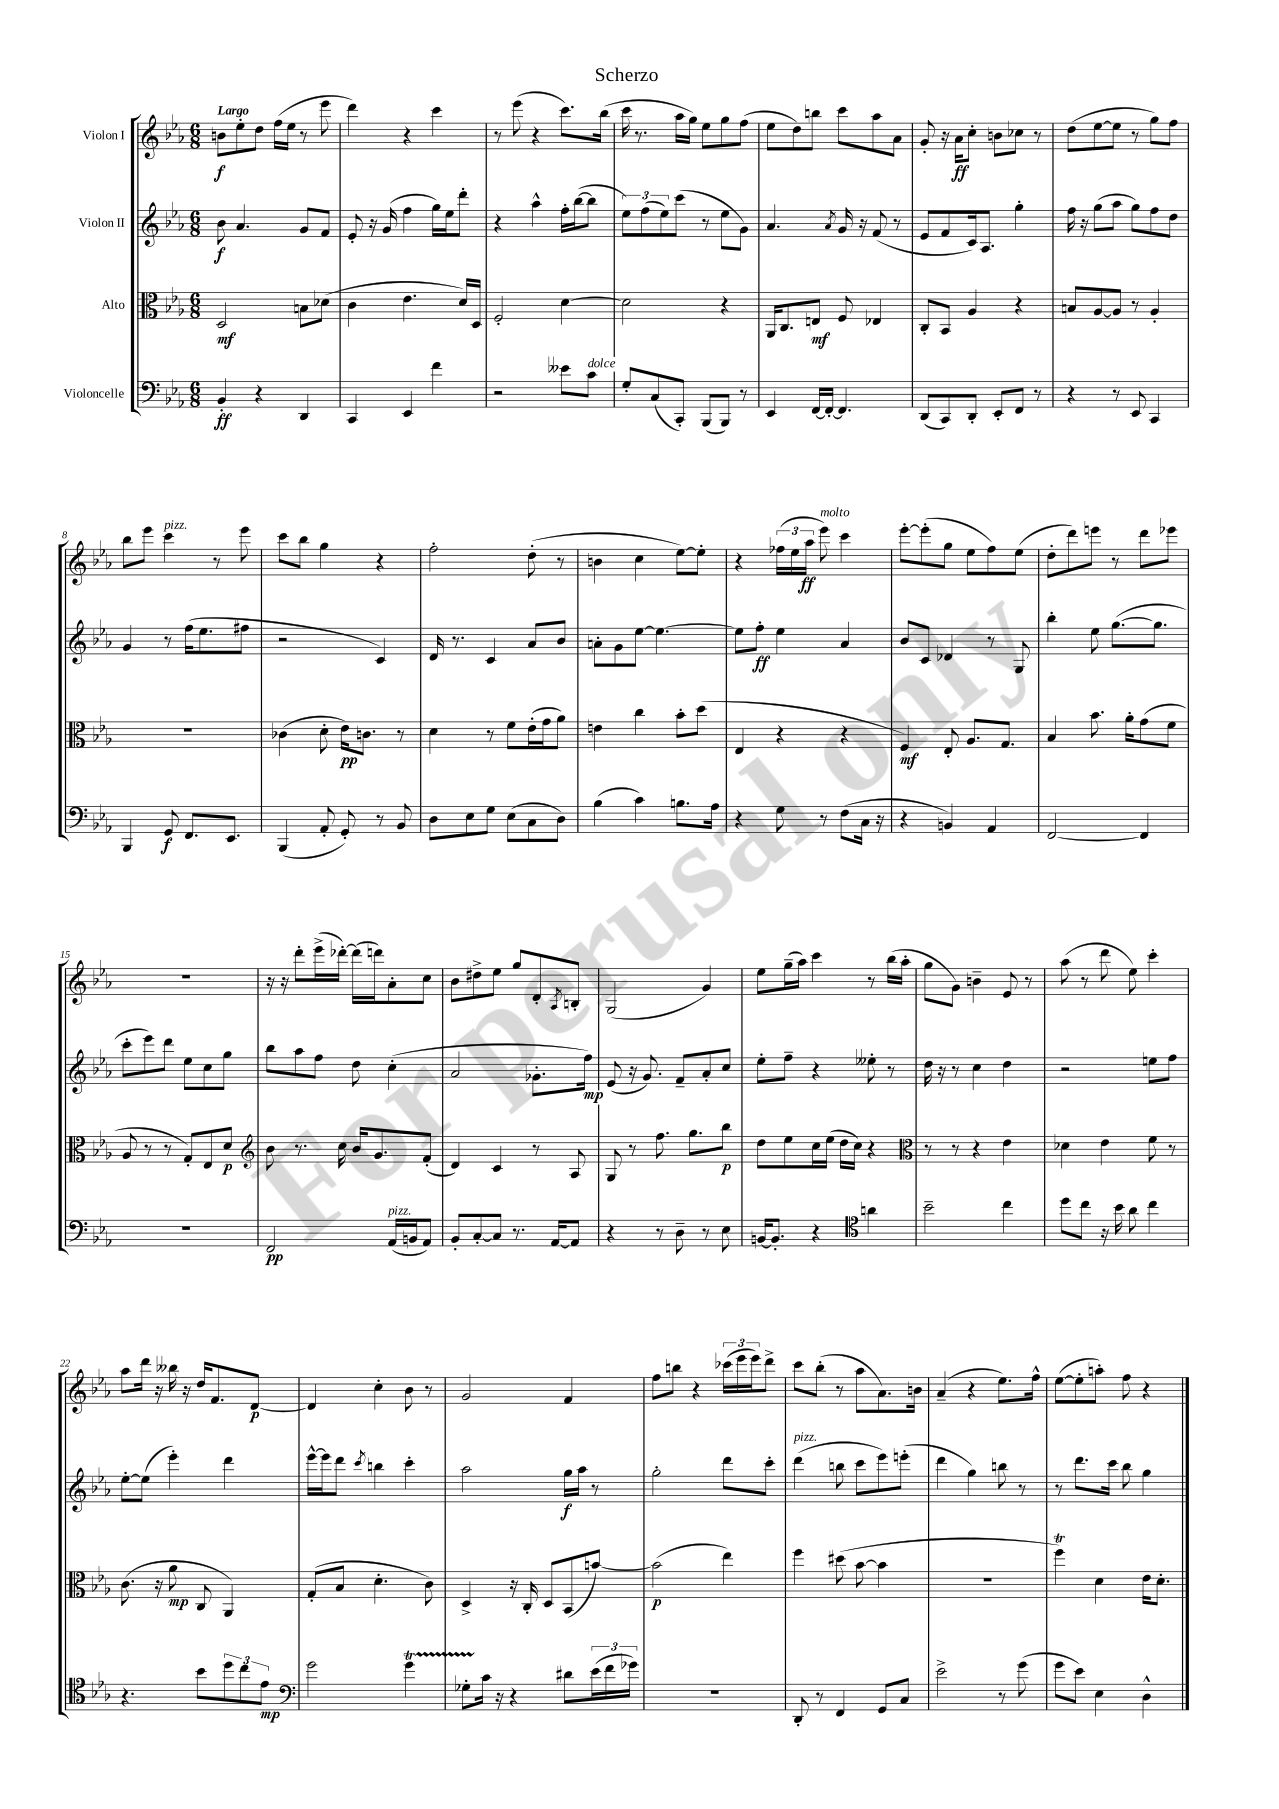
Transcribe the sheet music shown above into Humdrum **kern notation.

**kern	**kern	**kern	**kern
*staff4	*staff3	*staff2	*staff1
*clefF4	*clefC3	*clefG2	*clefG2
*k[b-e-a-]	*k[b-e-a-]	*k[b-e-a-]	*k[b-e-a-]
*M6/8	*M6/8	*M6/8	*M6/8
4BB-'	2D	8b-	8b
.	.	4.a-	8ee-'
4r	.	.	8dd
.	.	.	(16ff
.	.	.	16ee-
4DD	8B	8g	8r
.	(8d-	8f	8eee-
=	=	=	=
4CC	4c	8e-'	4ddd)
.	.	16r	.
.	.	(16g	.
4EE-	4.e-	4ff	4r
4f	.	16gg)	4ccc
.	.	16ee-	.
.	16d)	8ddd'	.
.	16D	.	.
=	=	=	=
2r	2F'	4r	8r
.	.	.	(8eee-
.	.	4aa-^^	4r
8e--	[4d	16ff'	8.ccc)
.	.	([16bb-	.
8c	.	8bb-]	.
.	.	.	(16bb-
=	=	=	=
8G'	2d]	12ee-)	16ccc
.	.	.	8.r
.	.	(12ff	.
(8C	.	.	.
.	.	12ee-)	.
8CC')	.	(8ccc	16aa-
.	.	.	16gg)
(8BBB-	.	8r	8ee-
8BBB-)	4r	8ee-	8gg
8r	.	8g)	(8ff
=	=	=	=
4EE-	16AA-	4.a-	8ee-
.	8.C	.	.
.	.	.	8dd)
[16FF	8E	.	8bb
16FF'_	.	.	.
.	.	8qa-	.
4.FF]	8F	16g	8ccc
.	.	16r	.
.	4E-	(8f	8aa-
.	.	8r	8a-
=	=	=	=
(8DD	8C'	8e-	8g'
8CC)	8BB-	8f	16r
.	.	.	16a-
8DD'	4A-	16c)	8cc'
.	.	8.A-	.
8EE-'	.	.	8b
8FF	4r	4gg'	8cc-
8r	.	.	8r
=	=	=	=
4r	8B	16ff	(8dd
.	.	16r	.
.	[8A-	(8gg	[8ee-
8r	8A-]	8aa-	8ee-]
8EE-	8r	8gg)	8r
4CC	4A-'	8ff	8gg)
.	.	8dd	8ff
=	=	=	=
4BBB-	2.r	4g	8bb-
.	.	.	8eee-
8GG	.	8r	4ccc
8.FF	.	(16ff	.
.	.	8.ee-	.
.	.	.	8r
8.EE-	.	.	.
.	.	8ff#	8eee-
=	=	=	=
(4BBB-	(4c-	2r	8ccc
.	.	.	8bb-
8AA-'	8d'	.	4gg
8GG')	16e-)	.	.
.	8.c	.	.
8r	.	4c)	4r
8BB-	8r	.	.
=	=	=	=
8D	4d	16d	2ff'
.	.	8.r	.
8E-	.	.	.
8G	8r	4c	.
(8E-	8f	.	.
8C	(16e-'	8a-	(8dd'
.	16g	.	.
8D)	8a-)	8b-	8r
=	=	=	=
(4B-	4e	8a'	4b
.	.	8g	.
4c)	4cc	[8ee-	4cc
.	.	4.ee-_	.
8.B	8b-'	.	[8ee-)
.	(8dd	.	8ee-']
16A-	.	.	.
=	=	=	=
4r	4E-	8ee-]	4r
.	.	8ff'	.
8G	4r	4ee-	(24ff-
.	.	.	24ee-
.	.	.	24aa-
8r	.	.	8eee-)
(8F	4r	4a-	4ccc
16C	.	.	.
16r	.	.	.
=	=	=	=
4r	4F)	8b-	[8eee-'
.	.	8c	(8eee-']
4BB)	8E-'	4d-	8gg
.	8.A-	.	8ee-
4AA-	.	8r	8ff)
.	8.G	.	.
.	.	8G	(8ee-
=	=	=	=
[2FF	4B-	4bb-'	8dd'
.	.	.	8ddd)
.	8.b-	8ee-	8eee
.	.	([8.gg	8r
.	16a-'	.	.
4FF]	(8g	.	8ddd
.	.	8.gg]	.
.	8f	.	8eee-
=	=	=	=
2.r	8A-	8ccc'	2.r
.	8r	8eee-)	.
.	8r	8ddd	.
.	8G')	8ee-	.
.	8E-	8cc	.
.	8d	8gg	.
=	=	=	=
*	*clefG2	*	*
2FF	8b-	8bb-	16r
.	.	.	16r
.	8.r	8aa-	8ddd'
.	.	8ff	(16eee-^
.	16cc	.	[16ddd-')
.	16b-	8dd	(16ddd-]
.	8.g	.	16ddd)
(16AA-	.	(4cc'	8a-'
16BB	.	.	.
8AA-)	(8f'	.	8cc
=	=	=	=
8BB-'	4d)	2a-	8b-
[8C'	.	.	8dd#^
8C]	4c	.	8ee-
8.r	.	.	8gg
.	8r	8.g-'	8d'
[16AA-	.	.	.
.	.	.	8qA-
8AA-]	8A-	.	8B'
.	.	16ff)	.
=	=	=	=
4r	8G	(8e-	(2G
.	8r	16r	.
.	.	8.g)	.
8r	8.ff	.	.
8D~	.	8f~	.
.	8.gg	.	.
8r	.	8a-'	4g)
8E-	8bb-	8cc	.
=	=	=	=
[16BB	8dd	8ee-'	8ee-
8.BB']	.	.	.
.	8ee-	8ff~	(16gg~
.	.	.	16aa-)
4r	16cc	4r	4ccc
.	(16ee-	.	.
.	16dd	.	.
.	16cc)	.	.
*clefC4	*	*	*
4a	4r	8ee--'	8r
.	.	8r	(16bb-
.	.	.	16aa-'
=	=	=	=
*	*clefC3	*	*
2b-~	8r	16dd	8gg
.	.	16r	.
.	8r	8r	8g)
.	4r	4cc	4b~
4cc	4e-	4dd	8e-
.	.	.	8r
=	=	=	=
8dd	4d-	2r	(8aa-
8cc	.	.	8r
16r	4e-	.	8ddd
16b-	.	.	.
8a-	.	.	8ee-)
4cc	8f	8ee	4ccc'
.	8r	8ff	.
=	=	=	=
4.r	(8.c	[8ee-'	8aa-
.	.	(8ee-]	16ddd
.	16r	.	16r
.	8a-	4eee-')	16bb--
.	.	.	16r
8b-	8C	.	16dd
.	.	.	8.f
12dd	4AA-)	4ddd	.
12cc	.	.	.
.	.	.	[8d
12e-	.	.	.
=	=	=	=
*clefF4	*	*	*
2g	(8G'	[16eee-^^	4d]
.	.	16eee-]	.
.	8B-	8ddd	.
.	.	8qccc	.
.	4.d'	4bb	4cc'
4g	.	4ccc'	8b-
.	8c)	.	8r
=	=	=	=
8G-'	4D^	2aa-	2g
16c	.	.	.
16r	.	.	.
4r	16r	.	.
.	16C'	.	.
.	8D	.	.
8d#	(8BB-	16gg	4f
.	.	16aa-	.
(24e-	[8b)	8r	.
24f	.	.	.
24g-)	.	.	.
=	=	=	=
2.r	(2b]	2gg'	8ff
.	.	.	8bb
.	.	.	4r
.	4ee-)	8ddd	(24ccc-
.	.	.	24eee-
.	.	.	24eee-)
.	.	8ccc'	8ddd^
=	=	=	=
8DD'	4ff	(4ddd	8ccc
8r	.	.	(8bb-'
4FF	(8dd#	8bb	8r
.	[8b-	8ccc	8aa-
8GG	4b-]	8eee-)	8.a-)
8C	.	(8eee'	.
.	.	.	16b
=	=	=	=
2e-^	2.r	4ddd	(4a-~
.	.	4gg)	4r
8r	.	8bb	8.ee-)
(8g	.	8r	.
.	.	.	16ff^^
=	=	=	=
8g	4ff)	8r	([8ee-
8e-)	.	8.ddd	8ee-']
4E-	4d	.	8aa')
.	.	16ccc	.
.	.	8bb-	8ff
4D^^	16e-	4gg	4r
.	8.d'	.	.
==	==	==	==
*-	*-	*-	*-
